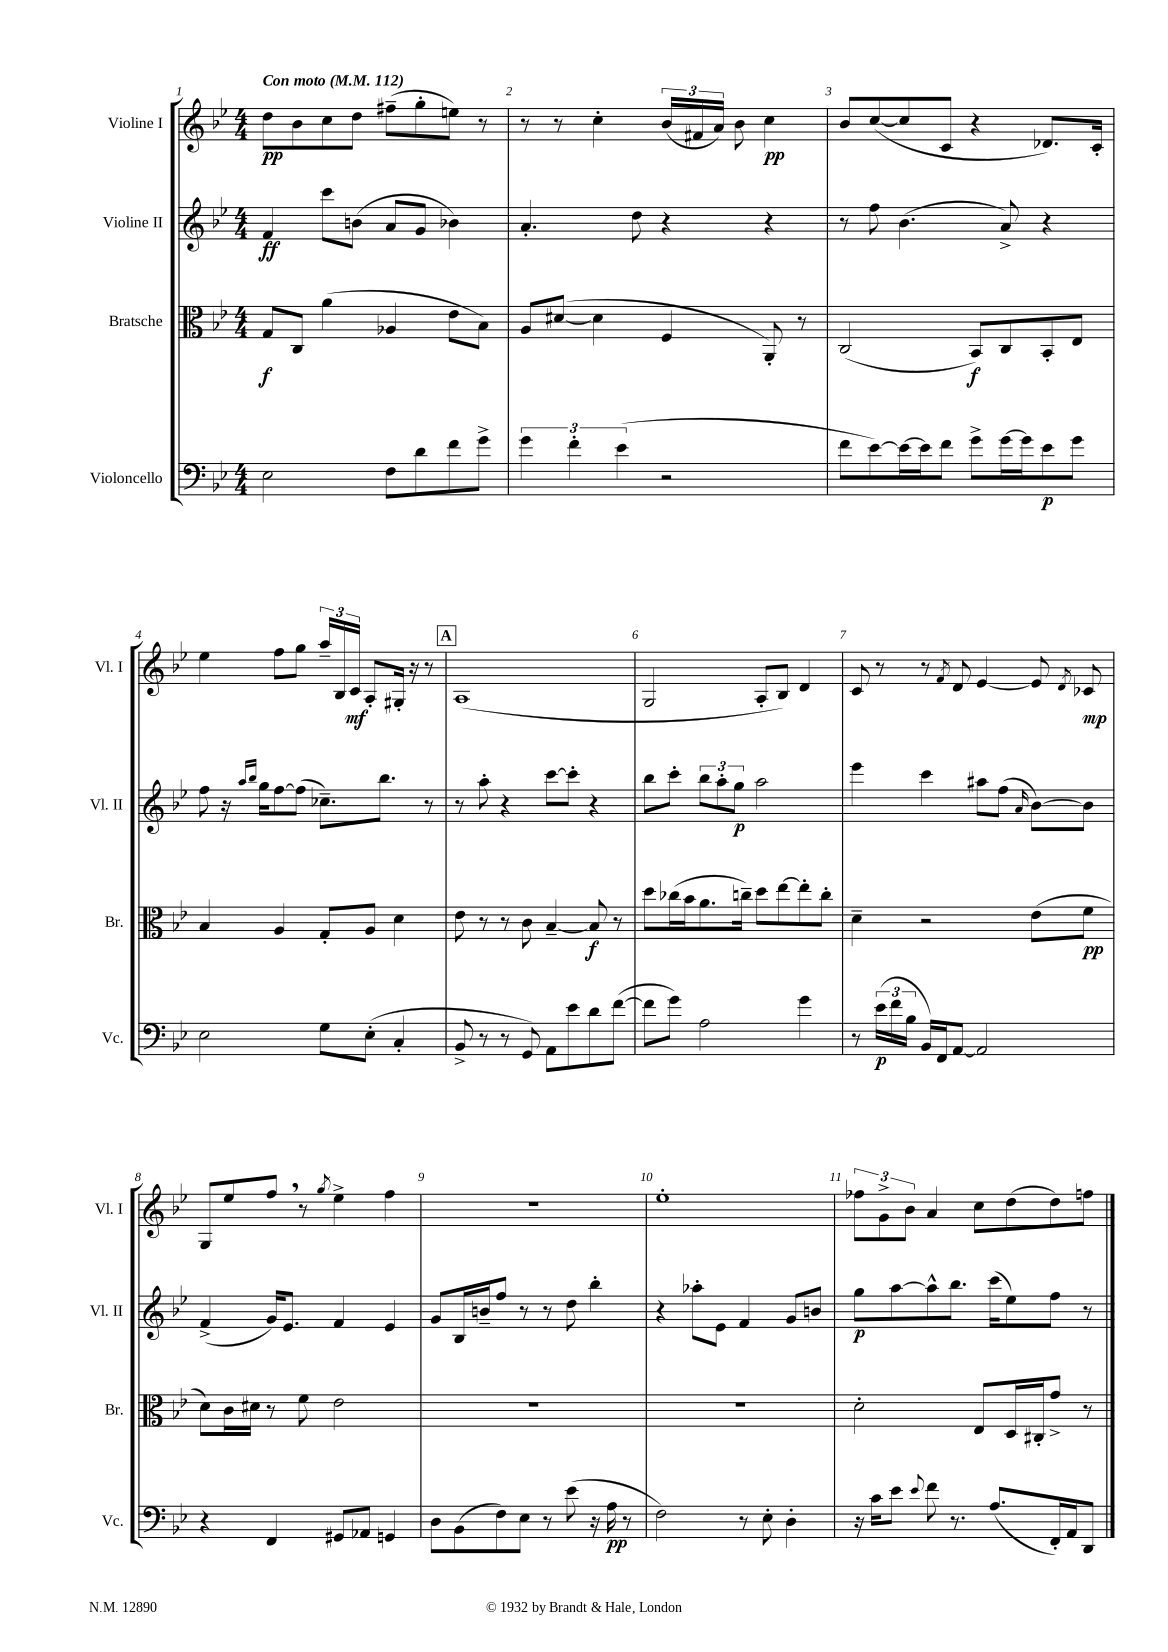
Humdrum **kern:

**kern	**dynam	**kern	**dynam	**kern	**dynam	**kern	**dynam
*part4	*part4	*part3	*part3	*part2	*part2	*part1	*part1
*staff4	*staff4	*staff3	*staff3	*staff2	*staff2	*staff1	*staff1
*I"Violoncello	*	*I"Bratsche	*	*I"Violine II	*	*I"Violine I	*
*I'Vc.	*	*I'Br.	*	*I'Vl. II	*	*I'Vl. I	*
*clefF4	*	*clefC3	*	*clefG2	*	*clefG2	*
*k[b-e-]	*	*k[b-e-]	*	*k[b-e-]	*	*k[b-e-]	*
*M4/4	*	*M4/4	*	*M4/4	*	*M4/4	*
*MM112	*	*MM112	*	*MM112	*	*MM112	*
=1	=1	=1	=1	=1	=1	=1	=1
!	!	!	!	!	!	!LO:TX:a:B:t=Con moto	!
2E-\	.	8G/L	f	4f/	ff	8dd\L	pp
.	.	8C/J	.	.	.	8b-\	.
.	.	(4a\	.	8ccc\L	.	8cc\	.
.	.	.	.	(8bn\J	.	8dd\J	.
8F\L	.	4A-X/	.	8a/L	.	(8ff#X~\L	.
8d\	.	.	.	8g/J	.	8gg'\	.
8f\	.	8e-\L	.	4b-X\)	.	8een\J)	.
8g^\J	.	8B-\J)	.	.	.	8r	.
=2	=2	=2	=2	=2	=2	=2	=2
6g\	.	8A/L	.	4.a'/	.	8r	.
.	.	([8d#X/J	.	.	.	8r	.
6f'\	.	.	.	.	.	.	.
.	.	4d#\]	.	.	.	4cc'\	.
(6e-\	.	.	.	.	.	.	.
.	.	.	.	8dd\	.	.	.
2r	.	4F/	.	4r	.	(24b-/LL	.
.	.	.	.	.	.	24f#X/	.
.	.	.	.	.	.	24a/JJ)	.
.	.	.	.	.	.	8b-\	.
.	.	8AA'/)	.	4r	.	4cc\	pp
.	.	8r	.	.	.	.	.
=3	=3	=3	=3	=3	=3	=3	=3
8f\L	.	(2C/	.	8r	.	8b-/L	.
[8e-\)	.	.	.	8ff\	.	([8cc/	.
16e-\L_	.	.	.	(4.b-\	.	8cc/]	.
16e-\J]	.	.	.	.	.	.	.
8f\J	.	.	.	.	.	8c/J	.
8g^\L	.	8BB-/L)	f	.	.	4r	.
[16g\L	.	8C/	.	8a^/)	.	.	.
16g\J]	.	.	.	.	.	.	.
8e-\	p	8BB-'/	.	4r	.	8.d-X/L)	.
8g\J	.	8E-/J	.	.	.	.	.
.	.	.	.	.	.	16c'/Jk	.
!!LO:LB:g=z
=4	=4	=4	=4	=4	=4	=4	=4
2E-\	.	4B-/	.	8ff\	.	4ee-\	.
.	.	.	.	16r	.	.	.
.	.	.	.	16qqaa/LL	.	.	.
.	.	.	.	16qqbb-/JJ	.	.	.
.	.	.	.	16gg\KL	.	.	.
.	.	4A/	.	[8ff\	.	8ff\L	.
.	.	.	.	(8ff\J]	.	8gg\J	.
8G\L	.	8G'/L	.	8.cc-X~\L)	.	24aa~/LL	.
.	.	.	.	.	.	24B-/	.
.	.	.	.	.	.	24c/JJ	mf
(8E-'\J	.	8A/J	.	.	.	8A'/L	.
.	.	.	.	8.bb-\J	.	.	.
4C'/	.	4d\	.	.	.	16G#X'/Jk	.
.	.	.	.	.	.	16r	.
.	.	.	.	8r	.	8r	.
!!LO:REH:place=s1:t=A
=5	=5	=5	=5	=5	=5	=5	=5
8BB-^/	.	8e-\	.	8r	.	(1A	.
8r	.	8r	.	8aa'\	.	.	.
8r	.	8r	.	4r	.	.	.
8GG/)	.	8c\	.	.	.	.	.
8AA\L	.	[4B-~/	.	[8ccc\L	.	.	.
8e-\	.	.	.	8ccc'\J]	.	.	.
8d\	.	8B-/]	f	4r	.	.	.
([8f\J	.	8r	.	.	.	.	.
=6	=6	=6	=6	=6	=6	=6	=6
8f\L]	.	8dd\L	.	8bb-\L	.	2G/	.
8g\J)	.	(16cc-X\L	.	8ccc'\J	.	.	.
.	.	16b-\J	.	.	.	.	.
2A\	.	8.a\	.	12bb-\L	.	.	.
.	.	.	.	12aa'\	.	.	.
.	.	.	.	12gg\J	p	.	.
.	.	16ccn~\Jk)	.	.	.	.	.
.	.	8dd\L	.	2aa\	.	8A'/L	.
.	.	[8ee-\	.	.	.	8B-/J)	.
4g\	.	8ee-'\]	.	.	.	4d/	.
.	.	8cc'\J	.	.	.	.	.
=7	=7	=7	=7	=7	=7	=7	=7
8r	.	4d~\	.	4eee-\	.	8c/	.
(24e-\LL	p	.	.	.	.	8r	.
24f\	.	.	.	.	.	.	.
24B-\JJ	.	.	.	.	.	.	.
16BB-/LL)	.	2r	.	4ccc\	.	8r	.
16FF/J	.	.	.	.	.	.	.
.	.	.	.	.	.	8qf/	.
[8AA/J	.	.	.	.	.	8d/	.
2AA/]	.	.	.	8aa#X\L	.	[4e-/	.
.	.	.	.	(8ff\J	.	.	.
.	.	.	.	16qqa/	.	.	.
.	.	(8e-\L	.	[8b-\L)	.	8e-/]	.
.	.	.	.	.	.	8qd/	.
.	.	8f\J	pp	8b-\J]	.	8c-X/	mp
!!LO:LB:g=z
=8	=8	=8	=8	=8	=8	=8	=8
4r	.	8d\L)	.	(4f^/	.	8G/L	.
.	.	16c\L	.	.	.	8ee-/	.
.	.	16d#X\JJ	.	.	.	.	.
4FF/	.	8r	.	16g/KL)	.	8ff,/J	.
.	.	.	.	8.e-/J	.	.	.
.	.	8f\	.	.	.	8r	.
.	.	.	.	.	.	8qgg/	.
8GG#X/L	.	2e-\	.	4f/	.	4ee-^\	.
8AA-X/J	.	.	.	.	.	.	.
4GGn/	.	.	.	4e-/	.	4ff\	.
=9	=9	=9	=9	=9	=9	=9	=9
8D\L	.	1r	.	8g/L	.	1r	.
(8BB-\	.	.	.	16B-/L	.	.	.
.	.	.	.	16bn~/J	.	.	.
8F\)	.	.	.	8ff/J	.	.	.
8E-\J	.	.	.	8r	.	.	.
8r	.	.	.	8r	.	.	.
(8e-\	.	.	.	8dd\	.	.	.
16r	.	.	.	4bb-'\	.	.	.
16A\	pp	.	.	.	.	.	.
8r	.	.	.	.	.	.	.
=10	=10	=10	=10	=10	=10	=10	=10
2F\)	.	1r	.	4r	.	1ee-'	.
.	.	.	.	8aa-X'\L	.	.	.
.	.	.	.	8e-\J	.	.	.
8r	.	.	.	4f/	.	.	.
8E-'\	.	.	.	.	.	.	.
4D'\	.	.	.	8g/L	.	.	.
.	.	.	.	8bn/J	.	.	.
=11	=11	=11	=11	=11	=11	=11	=11
16r	.	2d'\	.	8gg\L	p	12ff-X\L	.
16c\KL	.	.	.	.	.	.	.
.	.	.	.	.	.	12g^\	.
8e-\J	.	.	.	[8aa\	.	.	.
.	.	.	.	.	.	12b-\J	.
8qqe-/	.	.	.	.	.	.	.
8f\	.	.	.	8aa^^\]	.	4a/	.
8.r	.	.	.	8.bb-\J	.	.	.
.	.	8E-/L	.	.	.	8cc\L	.
(8.A/L	.	.	.	(16ccc\KL	.	.	.
.	.	16D/L	.	8ee-\)	.	(8dd\	.
.	.	16C#X'/J	.	.	.	.	.
16FF'/L)	.	8g^/J	.	8ff\J	.	8dd\)	.
16AA/J	.	.	.	.	.	.	.
8DD/J	.	8r	.	8r	.	8ffn\J	.
==	==	==	==	==	==	==	==
*-	*-	*-	*-	*-	*-	*-	*-
